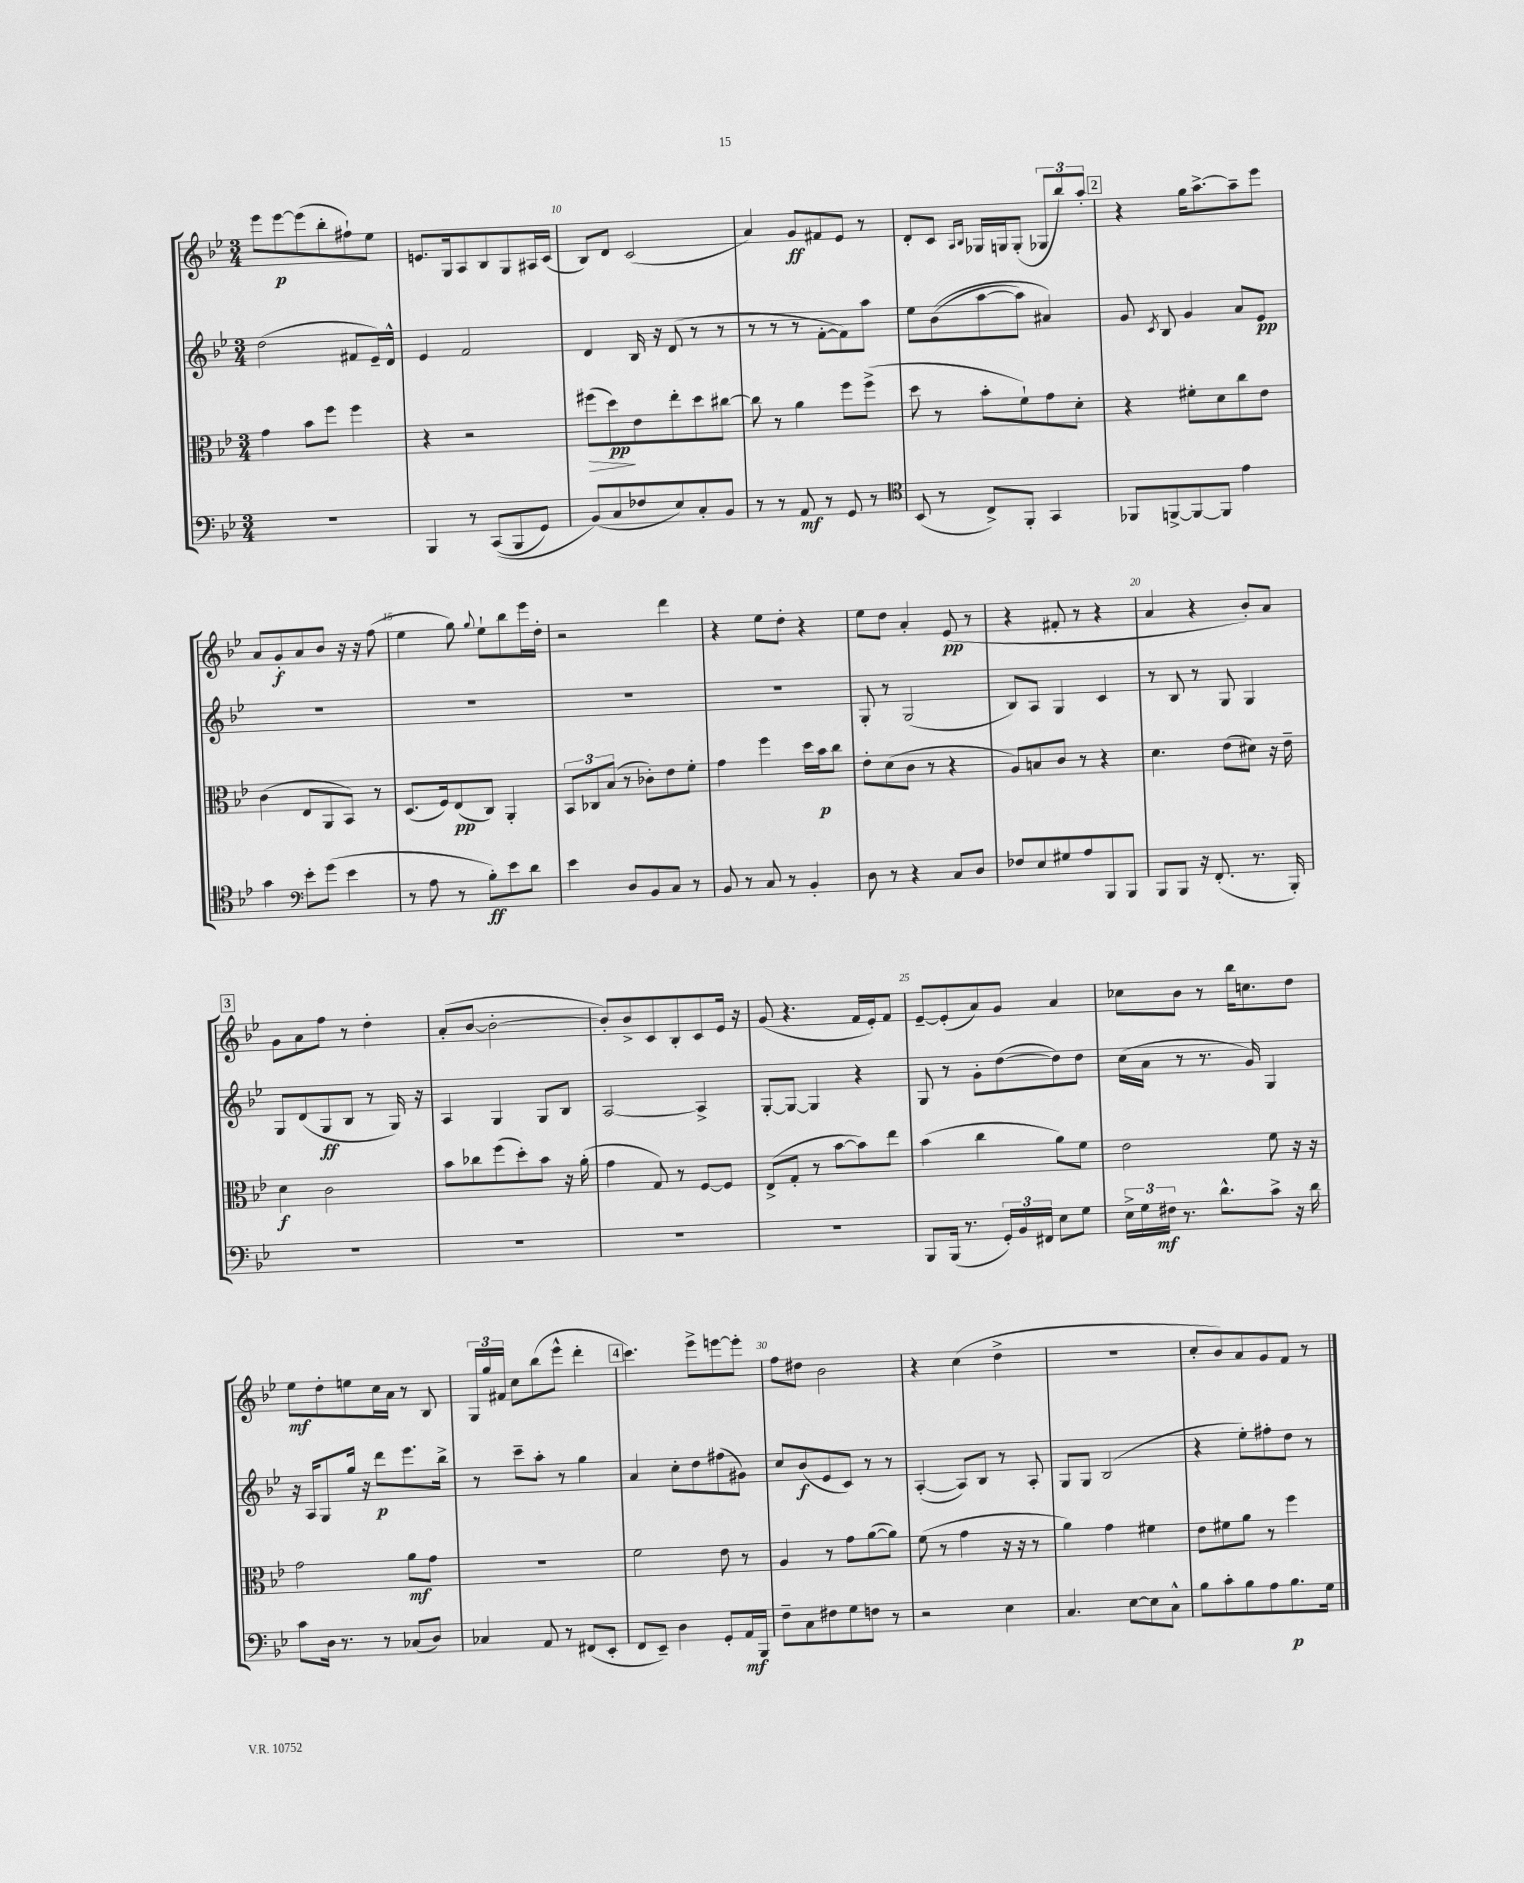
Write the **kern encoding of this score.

**kern	**dynam	**kern	**dynam	**kern	**dynam	**kern	**dynam
*part4	*part4	*part3	*part3	*part2	*part2	*part1	*part1
*staff4	*staff4	*staff3	*staff3	*staff2	*staff2	*staff1	*staff1
*clefF4	*	*clefC3	*	*clefG2	*	*clefG2	*
*k[b-e-]	*	*k[b-e-]	*	*k[b-e-]	*	*k[b-e-]	*
*M3/4	*	*M3/4	*	*M3/4	*	*M3/4	*
=8	=8	=8	=8	=8	=8	=8	=8
2.r	.	4g\	.	(2dd\	.	8eee-\L	.
.	.	.	.	.	.	[8eee-\	p
.	.	8b-\L	.	.	.	(8eee-\]	.
.	.	8ff\J	.	.	.	8bb-'\	.
.	.	4ff\	.	8f#X/L	.	8ff#X`\)	.
.	.	.	.	16e-~/L)	.	8ee-\J	.
.	.	.	.	16d^^/JJ	.	.	.
=9	=9	=9	=9	=9	=9	=9	=9
4BBB-/	.	4r	.	4e-/	.	8.en/L	.
.	.	.	.	.	.	16G/k	.
8r	.	2r	.	2f/	.	8A/	.
((8CC/L	.	.	.	.	.	8B-/	.
8BBB-/	.	.	.	.	.	8G/	.
8GG/J)	.	.	.	.	.	16A#X/L	.
.	.	.	.	.	.	(16c/JJ	.
=10	=10	=10	=10	=10	=10	=10	=10
!	!	!	!LO:HP:b	!	!	!	!
(8BB-/L)	.	(8ff#X\L	>	4d/	.	8B-/L)	.
8C/	.	8dd\)	pp	.	.	8d/J	.
8F-X/	.	8e-\	]	16B-/	.	(2c/	.
.	.	.	.	16r	.	.	.
8E-/)	.	8ee-'\	.	(8d/	.	.	.
8C'/	.	8dd\	.	8r	.	.	.
8BB-/J	.	[8cc#X\J	.	8r	.	.	.
=11	=11	=11	=11	=11	=11	=11	=11
8r	.	8cc#\]	.	8r	.	4a/)	.
8r	.	8r	.	8r	.	.	.
8AA/	mf	4a\	.	8r	.	8g/L	ff
8r	.	.	.	[8f'\L	.	8f#X/	.
8GG/	.	8ff\L	.	8f\])	.	8e-/J	.
8r	.	(8ff^\J	.	8aa\J	.	8r	.
=12	=12	=12	=12	=12	=12	=12	=12
*clefC4	*	*	*	*	*	*	*
(8BB-/	.	8dd\	.	8ee-\L	.	8d'/L	.
8r	.	8r	.	((8b-\	.	8c/J	.
.	.	.	.	.	.	16qqA/LL	.
.	.	.	.	.	.	16qqB-/JJ	.
8C^/L)	.	8b-'\L	.	[8aa\	.	16G-X/LL	.
.	.	.	.	.	.	16Gn/J	.
8FF'/J	.	8f`\)	.	8aa\J])	.	(8G'/J	.
4GG/	.	8g\	.	4a#X/)	.	12G-X/L	.
.	.	.	.	.	.	12bb-/)	.
.	.	8d'\J	.	.	.	.	.
.	.	.	.	.	.	12aa'/J	.
!!LO:REH:place=s1:t=2
=13	=13	=13	=13	=13	=13	=13	=13
8FF-X/L	.	4r	.	8g/	.	4r	.
.	.	.	.	8qc/	.	.	.
[8FFn^/	.	.	.	8B-/	.	.	.
8FF/_	.	8f#X'\L	.	4g/	.	16gg\KL	.
.	.	.	.	.	.	[8.aa^\	.
8FF/J]	.	8d\	.	.	.	.	.
4e-\	.	8cc\	.	8a/L	.	8aa~\]	.
.	.	8e-\J	.	8e-/J	pp	8eee-\J	.
!!LO:LB:g=z
=14	=14	=14	=14	=14	=14	=14	=14
4g\	.	(4c\	.	2.r	.	8a/L	.
.	.	.	.	.	.	8g'/	f
*clefF4	*	*	*	*	*	*	*
8e-'\L	.	8E-/L	.	.	.	8a/	.
(8g\J	.	8AA/	.	.	.	8b-/J	.
4e-\	.	8BB-/J)	.	.	.	16r	.
.	.	.	.	.	.	16r	.
.	.	8r	.	.	.	(8ff\	.
=15	=15	=15	=15	=15	=15	=15	=15
8r	.	(8.D/L	.	2.r	.	4ee-\	.
8A\	.	.	.	.	.	.	.
.	.	16F/k)	.	.	.	.	.
8r	.	(8E-/	pp	.	.	8gg\)	.
.	.	.	.	.	.	8qqgg/	.
8B-'\L)	ff	8C/J)	.	.	.	8ee-`\L	.
8e-\	.	4AA'/	.	.	.	8bb-\	.
8d\J	.	.	.	.	.	16eee-\L	.
.	.	.	.	.	.	16dd'\JJ	.
=16	=16	=16	=16	=16	=16	=16	=16
4e-\	.	12BB-/L	.	2.r	.	2r	.
.	.	12C-X/	.	.	.	.	.
.	.	(12B-/J	.	.	.	.	.
8D/L	.	8r	.	.	.	.	.
8BB-/	.	8c-X'\L)	.	.	.	.	.
8C/J	.	8e-\	.	.	.	4ddd\	.
8r	.	8f'\J	.	.	.	.	.
=17	=17	=17	=17	=17	=17	=17	=17
8BB-/	.	4g\	.	2.r	.	4r	.
8r	.	.	.	.	.	.	.
8C/	.	4ff\	.	.	.	8ee-\L	.
8r	.	.	.	.	.	8dd'\J	.
4BB-'/	.	16dd\LL	.	.	.	4r	.
.	.	16b-\J	p	.	.	.	.
.	.	8cc\J	.	.	.	.	.
=18	=18	=18	=18	=18	=18	=18	=18
8D\	.	8e-'\L	.	8G'/	.	8ee-\L	.
8r	.	(8d\	.	8r	.	8dd\J	.
4r	.	8c\J	.	(2G/	.	4a'/	.
.	.	8r	.	.	.	.	.
8C/L	.	4r	.	.	.	(8e-/	pp
8D/J	.	.	.	.	.	8r	.
=19	=19	=19	=19	=19	=19	=19	=19
8F-X/L	.	8A/L)	.	8B-/L)	.	4r	.
8E-/	.	8Bn/	.	8A/J	.	.	.
8G#X/	.	8c/J	.	4G/	.	8f#X'/	.
8A/	.	8r	.	.	.	8r	.
8BBB-/	.	4r	.	4c/	.	4r	.
8BBB-/J	.	.	.	.	.	.	.
=20	=20	=20	=20	=20	=20	=20	=20
8BBB-/L	.	4.d\	.	8r	.	4a/	.
8BBB-/J	.	.	.	8B-/	.	.	.
16r	.	.	.	8r	.	4r	.
(8.FF'/	.	.	.	.	.	.	.
.	.	(8e-\L	.	8G/	.	.	.
8.r	.	8d#X\J)	.	4G/	.	8b-'/L)	.
.	.	16r	.	.	.	8a/J	.
16BBB-'/)	.	16e-~\	.	.	.	.	.
!!LO:LB:g=z
!!LO:REH:place=s1:t=3
=21	=21	=21	=21	=21	=21	=21	=21
2.r	.	4d\	f	8G/L	.	8g\L	.
.	.	.	.	(8d/	.	8a\	.
.	.	2c\	.	8G/	ff	8ff\J	.
.	.	.	.	8B-/J	.	8r	.
.	.	.	.	8r	.	4dd'\	.
.	.	.	.	16G/)	.	.	.
.	.	.	.	16r	.	.	.
=22	=22	=22	=22	=22	=22	=22	=22
2.r	.	8b-\L	.	4A/	.	(8a'/L	.
.	.	8cc-X\	.	.	.	[8b-/J	.
.	.	(8ff\	.	4G/	.	2b-'\_	.
.	.	8dd'\)	.	.	.	.	.
.	.	8b-\J	.	8G/L	.	.	.
.	.	16r	.	8B-/J	.	.	.
.	.	(16a'\	.	.	.	.	.
=23	=23	=23	=23	=23	=23	=23	=23
2.r	.	4g\	.	[2A/	.	8b-'/L])	.
.	.	.	.	.	.	8b-^/	.
.	.	8G/)	.	.	.	8c/	.
.	.	8r	.	.	.	8B-'/	.
.	.	[8F/L	.	4A^/]	.	8c/	.
.	.	8F/J]	.	.	.	16e-/Jk	.
.	.	.	.	.	.	16r	.
=24	=24	=24	=24	=24	=24	=24	=24
2.r	.	(8E-^/L	.	[8G'/L	.	(8g/	.
.	.	8G'/J	.	8G/J_	.	4.r	.
.	.	8r	.	4G/]	.	.	.
.	.	[8b-\L	.	.	.	.	.
.	.	8b-\])	.	4r	.	16f/LL	.
.	.	.	.	.	.	16e-'/J)	.
.	.	8ee-\J	.	.	.	8f/J	.
=25	=25	=25	=25	=25	=25	=25	=25
8BBB-/L	.	(4b-\	.	8G/	.	[8e-~/L	.
(16BBB-/Jk	.	.	.	8r	.	(8e-'/]	.
8.r	.	.	.	.	.	.	.
.	.	4cc\	.	8g'\L	.	8a/)	.
24GG'/LL)	.	.	.	([8dd\	.	8g/J	.
24BB-/	.	.	.	.	.	.	.
24FF#X/JJ	.	.	.	.	.	.	.
8E-\L	.	8a\L)	.	8dd\])	.	4a/	.
8G\J	.	8f\J	.	8dd\J	.	.	.
=26	=26	=26	=26	=26	=26	=26	=26
24E-^\LL	.	2e-\	.	(16cc\LL	.	8cc-X\L	.
24G\	.	.	.	.	.	.	.
.	.	.	.	16a\JJ	.	.	.
24F#X\JJ	mf	.	.	.	.	.	.
8.r	.	.	.	8r	.	8b-\J	.
.	.	.	.	8.r	.	8r	.
8.d^^\L	.	.	.	.	.	.	.
.	.	.	.	.	.	16bb-\KL	.
.	.	.	.	16g/)	.	8.ccn\	.
8c^\J	.	8f\	.	4G/	.	.	.
16r	.	16r	.	.	.	8dd\J	.
16d\	.	16r	.	.	.	.	.
!!LO:LB:g=z
=27	=27	=27	=27	=27	=27	=27	=27
8c\L	.	2g\	.	16r	.	8ee-\L	mf
.	.	.	.	16A/KL	.	.	.
16D\Jk	.	.	.	8G/	.	8dd'\	.
8.r	.	.	.	.	.	.	.
.	.	.	.	16gg/Jk	.	8een\	.
.	.	.	.	16r	.	.	.
8r	.	.	.	8ddd\L	p	16cc\L	.
.	.	.	.	.	.	16a\JJ	.
(8C-X/L	.	8a\L	mf	8.eee-\	.	8r	.
8D/J)	.	8g\J	.	.	.	8B-/	.
.	.	.	.	16bb-^\Jk	.	.	.
=28	=28	=28	=28	=28	=28	=28	=28
4C-X/	.	2.r	.	8r	.	24G/LL	.
.	.	.	.	.	.	24gg/	.
.	.	.	.	.	.	24f#X/JJ	.
.	.	.	.	8ccc~\L	.	8cc\L	.
8AA/	.	.	.	8aa'\J	.	(8bb-\	.
8r	.	.	.	8r	.	8eee-^^\J	.
(8FF#X/L	.	.	.	4gg\	.	4ddd'\	.
8EE-'/J	.	.	.	.	.	.	.
!!LO:REH:place=s1:t=4
=29	=29	=29	=29	=29	=29	=29	=29
8FF/L	.	2f\	.	4a/	.	4.ccc\)	.
8EE-~/J)	.	.	.	.	.	.	.
4D\	.	.	.	8cc'\L	.	.	.
.	.	.	.	8dd\	.	8eee-^\L	.
8GG'/L	.	8e-\	.	(8ff#X\	.	[8eeen\	.
16AA/L	mf	8r	.	8g#X\J)	.	8eee'\J]	.
16BBB-/JJ	.	.	.	.	.	.	.
=30	=30	=30	=30	=30	=30	=30	=30
8F~\L	.	4A/	.	8cc/L	.	8ff\L	.
8C\	.	.	.	(8b-/	f	8dd#X\J	.
8F#X\	.	8r	.	8e-/	.	2b-\	.
8G\	.	8g\L	.	8c/J)	.	.	.
8Fn\J	.	([8a\	.	8r	.	.	.
8r	.	8a\J])	.	8r	.	.	.
=31	=31	=31	=31	=31	=31	=31	=31
2r	.	(8f\	.	([4A'/	.	4r	.
.	.	8r	.	.	.	.	.
.	.	4g\	.	8A/L])	.	(4cc\	.
.	.	.	.	8B-/J	.	.	.
4E-\	.	16r	.	8r	.	4dd^\	.
.	.	16r	.	.	.	.	.
.	.	8r	.	8A'/	.	.	.
=32	=32	=32	=32	=32	=32	=32	=32
4.C/	.	4a\)	.	8G/L	.	2.r	.
.	.	.	.	8G/J	.	.	.
.	.	4g\	.	(2B-/	.	.	.
[8E-\L	.	.	.	.	.	.	.
8E-\]	.	4f#X\	.	.	.	.	.
8C^^\J	.	.	.	.	.	.	.
=33	=33	=33	=33	=33	=33	=33	=33
8B-\L	.	8e-\L	.	4r	.	8cc'/L	.
8c'\	.	8f#X\	.	.	.	8b-/)	.
8B-\	.	8a\J	.	8ee-'\L)	.	8a/	.
8A\	.	8r	.	8ff#X'\	.	8g/	.
8.B-\	p	4ff\	.	8dd\J	.	8f/J	.
.	.	.	.	8r	.	8r	.
16G\Jk	.	.	.	.	.	.	.
==	==	==	==	==	==	==	==
*-	*-	*-	*-	*-	*-	*-	*-
